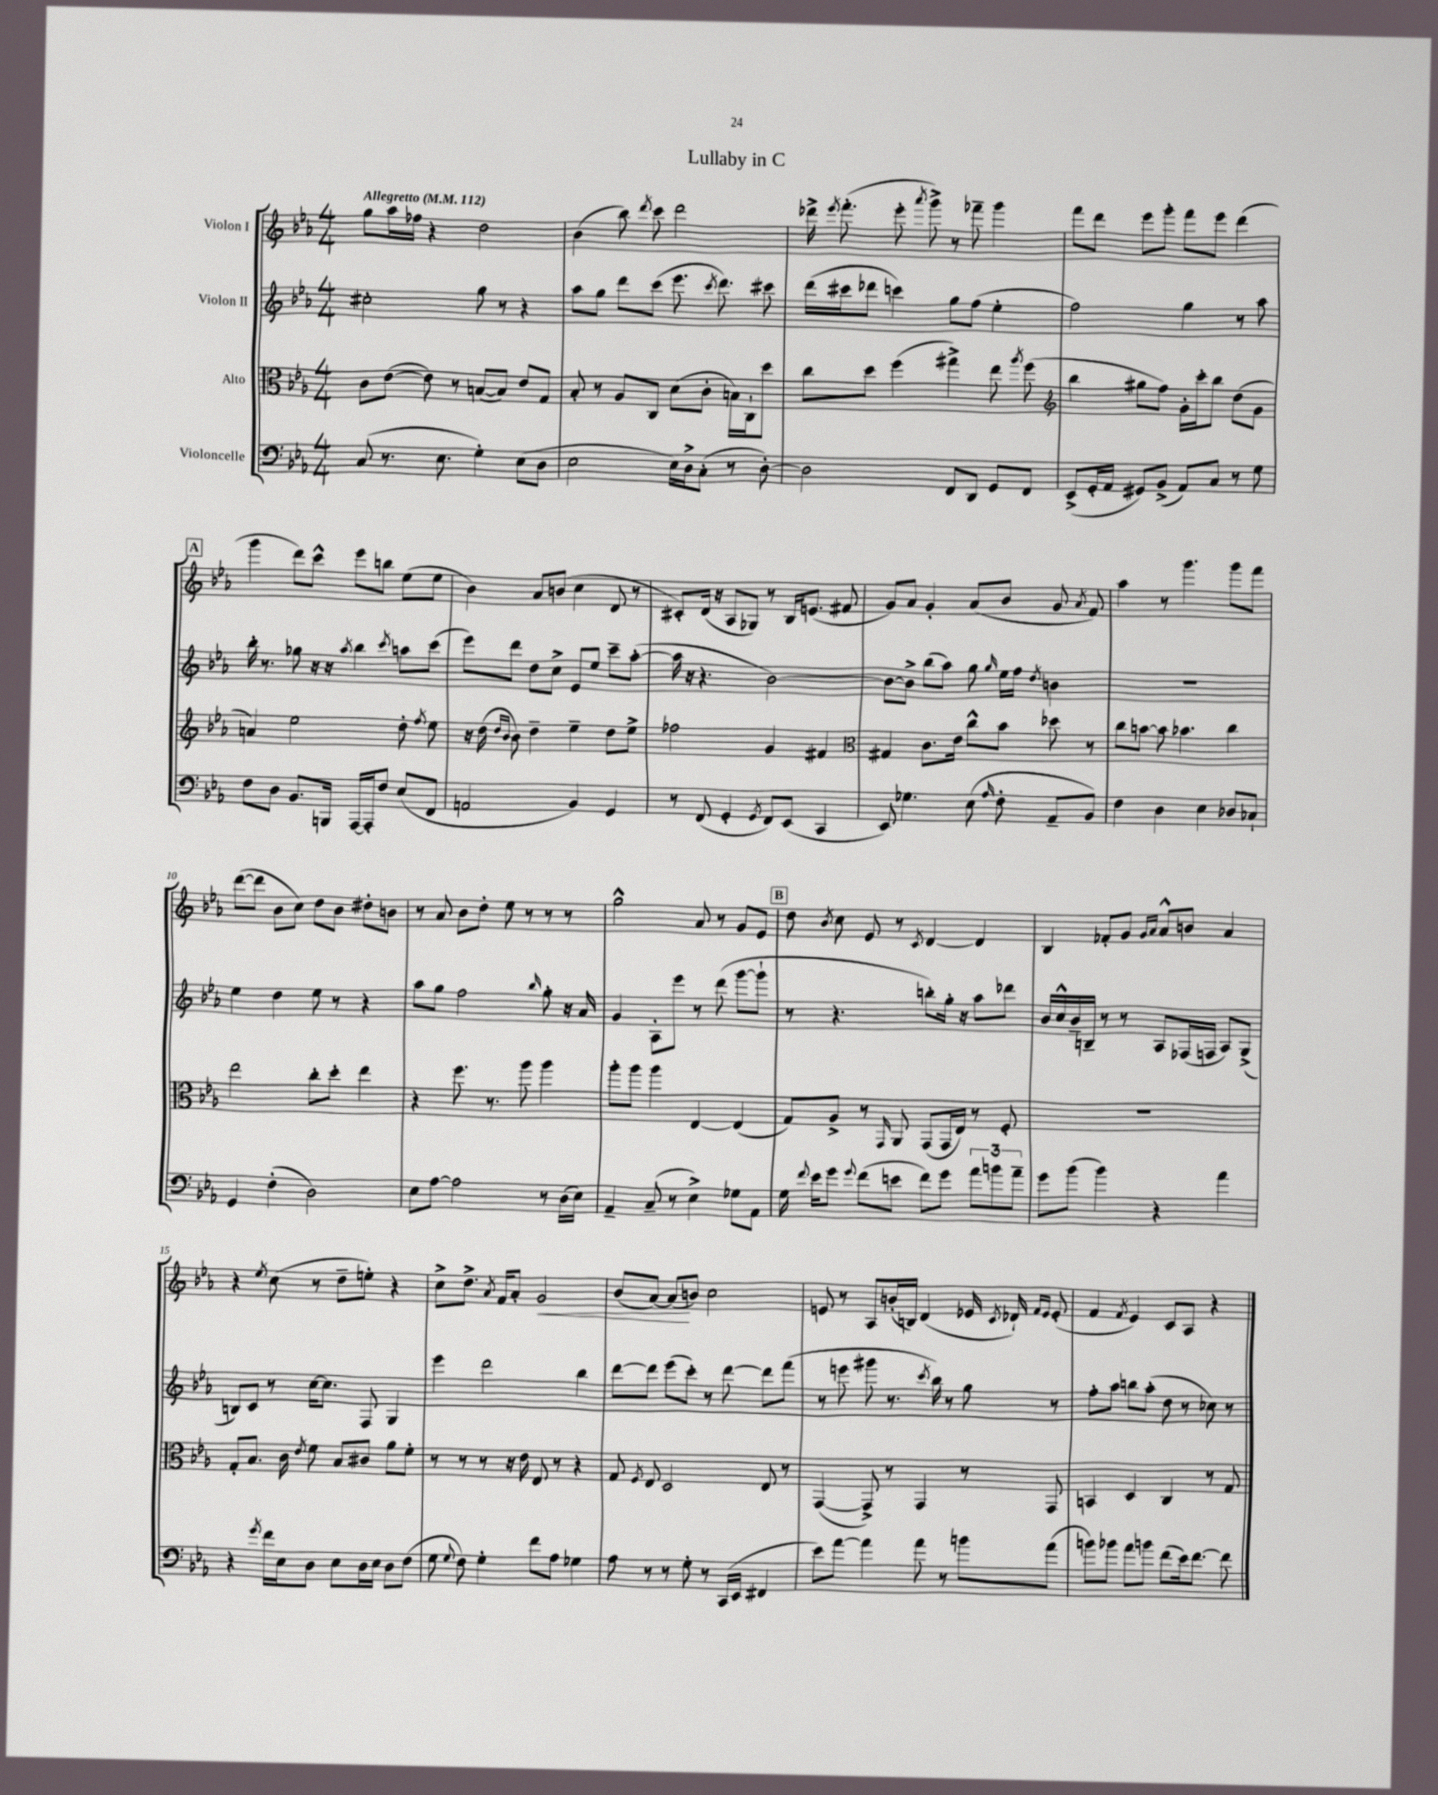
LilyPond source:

\header { title = "Lullaby in C" }
<<
\new StaffGroup <<
\new Staff = "s0" \with { instrumentName = "Violon I" } {
    \clef treble \key ees \major \numericTimeSignature \time 4/4 \tempo "Allegretto" 4 = 112
    \autoBeamOff g''8[ aes''16 fes''16] r4 d''2 |
    bes'4( bes''8) \acciaccatura { d'''8 } c'''8 d'''2 |
    des'''16-> \acciaccatura { ees'''8 } f'''8.-.( ees'''8-. \acciaccatura { aes'''8 } g'''8->) r8 fes'''8-- g'''4 |
    f'''8[ d'''8] ees'''8[ g'''8]-. f'''8[ ees'''8] d'''4( |
    \mark \markup { \box "A" } g'''4 d'''8[) c'''8]-^ ees'''8[ b''8] ees''8[( ees''8] |
    bes'4) aes'8[ b'8]( c''4 d'8 r8 |
    cis'8[-.) d'16]( r16 aes8[ ges8]) r8 bes16[ e'8.]( fis'8 |
    g'8[) aes'8] g'4-. aes'8[( bes'8] g'8 \acciaccatura { aes'8 } f'8) |
    aes''4 r8 g'''4. g'''8[ f'''8] |
    d'''8[~( d'''8] bes'8[ c''8]) d''8[ bes'8] dis''8[-. b'8] |
    r8 aes'8 bes'8[ d''8]-. ees''8 r8 r8 r8 |
    g''2-^ aes'8 r8 g'8[ ees'8] |
    \mark \markup { \box "B" } d''8 \acciaccatura { bes'8 } c''8 ees'8 r8 \acciaccatura { c'8 } d'4~ d'4 |
    bes4 fes'8[-. g'8] \grace { g'16[ aes'16] } aes'8[-^ b'8] aes'4 |
    r4 \acciaccatura { ees''8 } c''8( r8 d''8[-- e''8]-.) r4 |
    c''8[-> d''8.]-> \acciaccatura { aes'8 } f'16[ aes'8]-. g'2\< |
    bes'8[( aes'8]~) aes'8[\!( b'8]) c''2 |
    e'8 r8 aes8[ b'16-.( b16]) d'4( ees'16 \acciaccatura { c'8 } des'16-!) \grace { f'16[ ees'16] } ees'8-.( |
    f'4 \acciaccatura { f'8 } ees'4) c'8[ aes8] r4 \bar "|." |
}
\new Staff = "s1" \with { instrumentName = "Violon II" } {
    \clef treble \key ees \major \numericTimeSignature \time 4/4
    \autoBeamOff cis''2-. g''8 r8 r4 |
    aes''8[ g''8] d'''8[ c'''8]( ees'''8. \acciaccatura { c'''8 } d'''8.) cis'''8 |
    d'''16[( cis'''16 des'''8] c'''4) g''8[ f''8]( ees''4-. |
    f''2) g''4 r8 aes''8 |
    \mark \markup { \box "A" } bes''16-. r8. ges''8 r16 r16 \acciaccatura { aes''8 } bes''4 \acciaccatura { c'''8 } a''8[ c'''8]( |
    ees'''8[) d'''8] d''8[ c''8]-> ees'8[ ees''8] c'''8[-- aes''8]~-.( |
    aes''16 r16 r4. bes'2~) |
    bes'8[~ bes'8]-> bes''8[( aes''8]) g''8 \grace { g''16 } ees''16[ f''16] \acciaccatura { d''8 } b'4 |
    R1 |
    ees''4 d''4 ees''8 r8 r4 |
    aes''8[ g''8] f''2 \grace { bes''16 } g''8-. r16 aes'16 |
    g'4 aes8[-. ees'''8] r8 d'''8( g'''8[~ g'''8]-! |
    \mark \markup { \box "B" } r8 r4. b''8[-.) g''16]-. r16 aes''8[ des'''8] |
    bes'16[ c''16-^ bes'16-- b16]-- r8 r8 aes8[ fes16( f16] aes8[) g8]->( |
    b8[) c'8] r8 c''16[~ c''8.] f8 g4 |
    ees'''4 d'''2 bes''4 |
    d'''8[~ d'''8] ees'''8[( c'''8]-.) r8 d'''8~ d'''8[ f'''8]( |
    r8 e'''8 gis'''8 r8. \acciaccatura { c'''8 } bes''16) r8 g''8 r8 |
    f''8[-. aes''8] b''8[ aes''8]-.( d''8 r8 ces''8) r8 \bar "|." |
}
\new Staff = "s2" \with { instrumentName = "Alto" } {
    \clef alto \key ees \major \numericTimeSignature \time 4/4
    \autoBeamOff c'8[ ees'8]~( ees'8) r8 b8[~( b8]) ees'8[ g8] |
    bes8-. r8 aes8[ c8] d'8[( c'8]-. b16[) c16-! d''8] |
    c''8[ d''8] f''4( gis''4->) ees''8 \acciaccatura { aes''8 } f''8( |
    \clef treble bes''4 gis''8[ f''8]) g'16[-. c'''16-. bes''8] d''8[( g'8] |
    \mark \markup { \box "A" } a'4) ees''2 d''8-. \acciaccatura { f''8 } ees''8 |
    r16 d''16( \grace { d''16[ bes'16] } bes'8) d''4-- ees''4-- d''8[ ees''8]-> |
    fes''2 g'4 fis'4 |
    \clef alto gis4 c'8.[ ees'16] c''8[-^ bes'8] des''8 r8 |
    c''8[ b'8]~ b'8 bes'4. c''4 |
    ees''2 c''8[-. d''8]-. ees''4 |
    r4 f''8. r8. aes''8 aes''4 |
    aes''8[-. aes''8] aes''4 ees4~ ees4( |
    \mark \markup { \box "B" } g8[) aes8]-> r8 \grace { g,16 } aes,8 g,8[( g,16 ees16]) r8 f8-. |
    R1 |
    g8[-. bes8.] c'16 \acciaccatura { ees'8 } f'8 bes8[ cis'8] aes'8[ f'8]-. |
    r8 r8 r8 r16 ees'16 ees8 r8 r4 |
    g8 \acciaccatura { f8 } ees8 d2 ees8 r8 |
    g,4~( g,8->) r8 g,4 r8 g,8 |
    b,4 d4 c4 r8 g8 \bar "|." |
}
\new Staff = "s3" \with { instrumentName = "Violoncelle" } {
    \clef bass \key ees \major \numericTimeSignature \time 4/4
    \autoBeamOff c8( r8. ees8. g4-.) ees8[( d8] |
    ees2 ees16[) d16-> c8]-.( r8 d8~-.) |
    d2 f,8[ d,8] g,8[ f,8] |
    ees,8[->( g,16-. aes,16] gis,8[) bes,8]->( aes,8[) c8] r8 g8 |
    \mark \markup { \box "A" } f8[ d8] bes,8.[ b,,16] aes,,16[~ aes,,16-. f8] ees8[( f,8] |
    a,2 bes,4) g,4 |
    r8 f,8( g,4-. \acciaccatura { g,8 } f,8[) ees,8]( c,4 |
    ees,8) ges4. ees8( \grace { aes16 } f8-. aes,8[-- bes,8]) |
    f4 d4 ees4 des8[ ces8]-! |
    g,4 f4-.( d2) |
    ees8[ aes8]~ aes2 r8 d16[( ees16]) |
    aes,4-- c8--( r8 ees4->) ges8[ aes,8] |
    \mark \markup { \box "B" } g16 \appoggiatura { f'8 } ees'16[ g'8] \appoggiatura { g'8 } f'8[( e'8] f'8[) g'8] \tuplet 3/2 { aes'8[ b'8 aes'8]-- } |
    g'8[ bes'8]( bes'4) r4 aes'4 |
    r4 \acciaccatura { g'8 } f'16[ ees16 d8] ees8[ d16 ees16] d8[ f8]( |
    g8 \appoggiatura { g8 } f8) g4-. f'8[ aes8] ges4 |
    aes8 r8 r8 g8-. r8 c,16[( ees,16] fis,4 |
    ees'8[) aes'8]~ aes'4 aes'8 r8 b'8[ aes'8]( |
    b'8[) bes'8] aes'8[ b'8] f'8[( ees'16) f'8.]~ f'8 \bar "|." |
}
>>
>>
